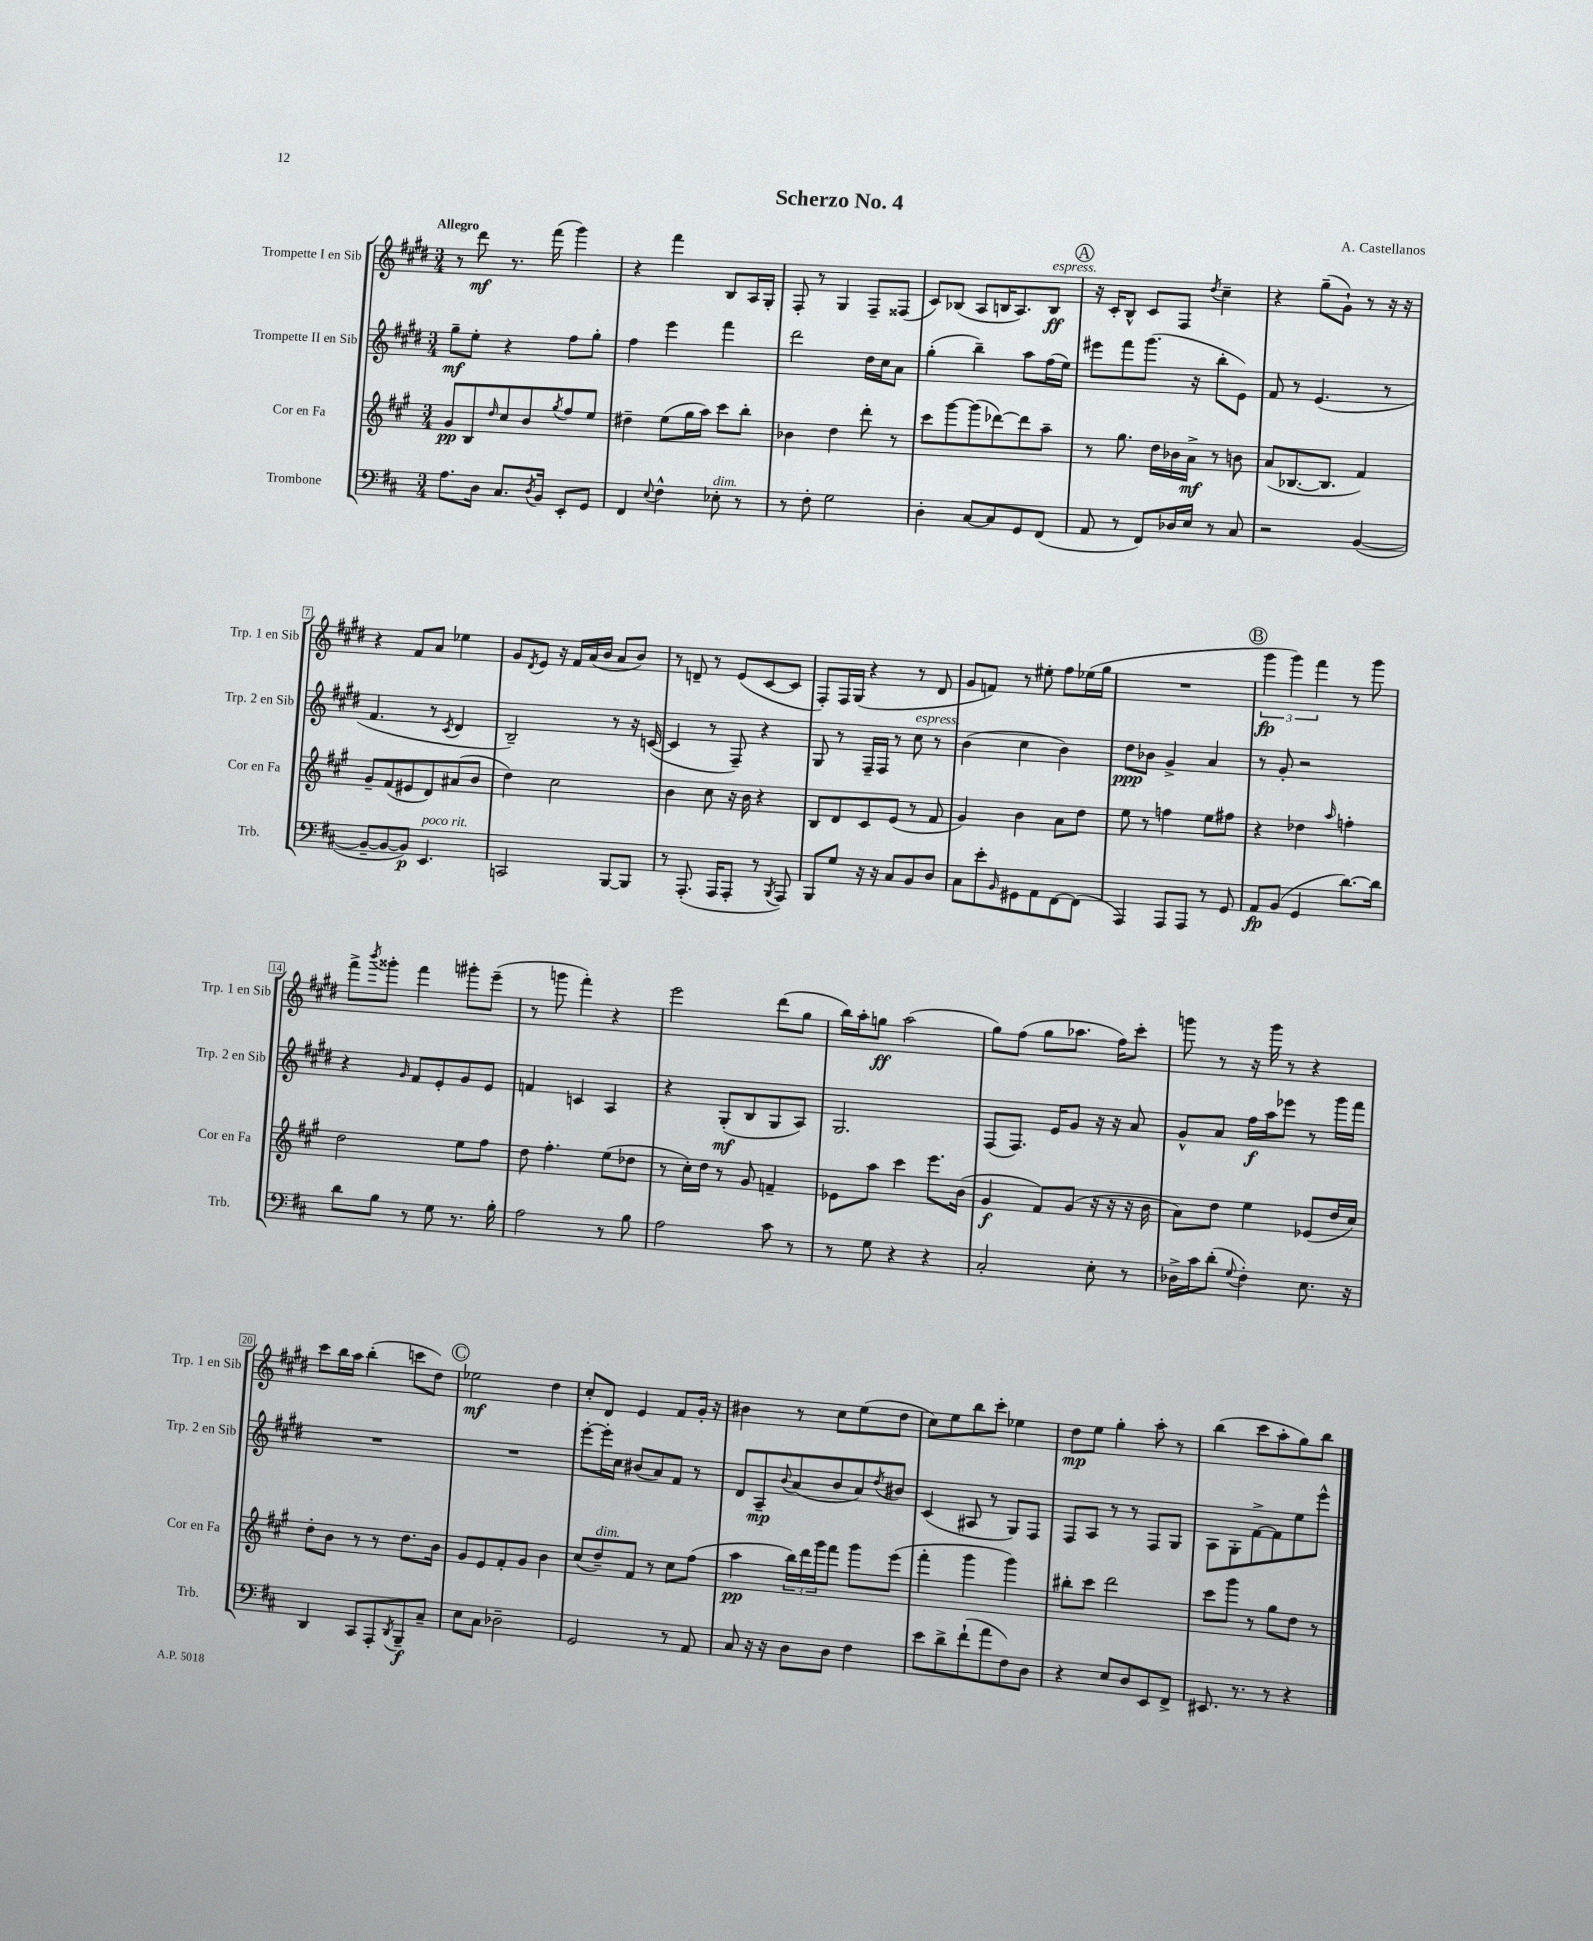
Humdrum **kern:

**kern	**dynam	**kern	**dynam	**kern	**dynam	**kern	**dynam
*part4	*part4	*part3	*part3	*part2	*part2	*part1	*part1
*staff4	*staff4	*staff3	*staff3	*staff2	*staff2	*staff1	*staff1
*I"Trombone	*	*I"Cor en Fa	*	*I"Trompette II en Sib	*	*I"Trompette I en Sib	*
*I'Trb.	*	*I'Cor en Fa	*	*I'Trp. 2 en Sib	*	*I'Trp. 1 en Sib	*
*clefF4	*	*clefG2	*	*clefG2	*	*clefG2	*
*k[f#c#]	*	*k[f#c#g#]	*	*k[f#c#g#d#]	*	*k[f#c#g#d#]	*
*M3/4	*	*M3/4	*	*M3/4	*	*M3/4	*
=1	=1	=1	=1	=1	=1	=1	=1
!	!	!	!	!	!	!LO:TX:a:B:t=Allegro	!
8.A\L	.	8g#/L	pp	8gg#~\L	mf	8r	.
.	.	8B/	.	8ee'\J	.	8ddd#\	mf
16D\Jk	.	.	.	.	.	.	.
.	.	16qqdd/	.	.	.	.	.
8.C#/L	.	8cc#/	.	4r	.	8.r	.
.	.	8b/	.	.	.	.	.
8qD/	.	.	.	.	.	.	.
16BB/Jk	.	.	.	.	.	(16fff#\	.
.	.	8qgg#/	.	.	.	.	.
8EE'/L	.	8ff#/	.	8ff#\L	.	4ggg#\)	.
8GG/J	.	8ee/J	.	8gg#'\J	.	.	.
=2	=2	=2	=2	=2	=2	=2	=2
4FF#/	.	4dd#X~\	.	4ff#\	.	4r	.
8qqE/	.	.	.	.	.	.	.
4F#^^\	.	(8ee\L	.	4eee\	.	4fff#\	.
.	.	16gg#\L	.	.	.	.	.
.	.	16aa\JJ)	.	.	.	.	.
!LO:TX:a:i:t=dim.	!	!	!	!	!	!	!
8E-X'\	.	8ccc#\L	.	4fff#\	.	8B/L	.
8r	.	8bb'\J	.	.	.	16A/L	.
.	.	.	.	.	.	16G#'/JJ	.
=3	=3	=3	=3	=3	=3	=3	=3
8r	.	4b-X\	.	2ddd#\	.	8F#'/	.
8F#'\	.	.	.	.	.	8r	.
2G\	.	4dd\	.	.	.	4G#/	.
.	.	8ddd'\	.	16dd#\LL	.	8F#~/L	.
.	.	.	.	16cc#\J	.	.	.
.	.	8r	.	8a\J	.	(8F##X/J	.
=4	=4	=4	=4	=4	=4	=4	=4
4D'\	.	8ccc#\L	.	(4gg#'\	.	8c#/L)	.
.	.	[8ggg#\	.	.	.	(8B-X/J	.
[8C#/L	.	(8ggg#\]	.	4bb~\)	.	8A/L	.
8C#/]	.	[8ddd-X\)	.	.	.	16Bn/K	.
.	.	.	.	.	.	8.A/)	.
8GG/	.	8ddd-\]	.	8aa\L	.	.	.
!	!	!	!	!	!	!LO:TX:a:i:t=espress.	!
(8FF#/J	.	8aa~\J	.	(16ff#\L	.	8B/J	ff
.	.	.	.	16ee\JJ)	.	.	.
!!LO:REH:place=s1:t=A
=5	=5	=5	=5	=5	=5	=5	=5
8AA/	.	8r	.	8eee#X\L	.	16r	.
.	.	.	.	.	.	16c#'/KL	.
8r	.	8.gg#\	.	8fff#\	.	8B^^/J	.
8FF#/L)	.	.	.	(8.ggg#\J	.	8c#/L	.
.	.	16dd\LL	.	.	.	.	.
16D-X/L	.	16b-X\	.	.	.	8F#/J	.
16E/JJ	.	16a^\JJ	mf	16r	.	.	.
.	.	.	.	.	.	8qdd#/	.
8r	.	8r	.	8bb'\L	.	4cc#~\	.
8C#/	.	8bn\	.	8e\J)	.	.	.
=6	=6	=6	=6	=6	=6	=6	=6
2r	.	(8a/L	.	8f#/	.	4r	.
.	.	[8.B-X/	.	8r	.	.	.
.	.	.	.	(4.e/	.	(8gg#~\L	.
.	.	8.B-/J]	.	.	.	.	.
.	.	.	.	.	.	8g#`\J)	.
([4BB/	.	4f#/)	.	.	.	8r	.
.	.	.	.	8r	.	16r	.
.	.	.	.	.	.	16r	.
!!LO:LB:g=z
=7	=7	=7	=7	=7	=7	=7	=7
8BB~/L_	.	8g#~/L	.	4.f#/	.	4r	.
8BB/_	.	(8f#/	.	.	.	.	.
8BB/J])	p	8e#X/	.	.	.	8f#/L	.
!LO:TX:a:i:t=poco rit.	!	!	!	!	!	!	!
4.EE/	.	8d/)	.	8r	.	8a/J	.
.	.	.	.	8qc#/	.	.	.
.	.	(8a#X/	.	4d#/	.	4ee-X\	.
.	.	8b/J	.	.	.	.	.
=8	=8	=8	=8	=8	=8	=8	=8
2CCn/	.	4dd\)	.	2B~/)	.	8g#/L	.
.	.	.	.	.	.	8qd#/	.
.	.	.	.	.	.	8e/J	.
.	.	2cc#\	.	.	.	16r	.
.	.	.	.	.	.	16f#/LL	.
.	.	.	.	.	.	(16a/	.
.	.	.	.	.	.	16b/JJ	.
[8BBB/L	.	.	.	8r	.	8a/L	.
8BBB/J]	.	.	.	16r	.	8b/J)	.
.	.	.	.	([16cn/	.	.	.
=9	=9	=9	=9	=9	=9	=9	=9
8r	.	4b\	.	4c/]	.	8r	.
(8.AAA'/	.	.	.	.	.	8dn~/	.
.	.	8cc#\	.	8r	.	8r	.
16AAA/KL	.	.	.	.	.	.	.
8AAA'/J	.	16r	.	8F#~/)	.	(8e/L	.
.	.	16b\	.	.	.	.	.
8r	.	4r	.	4r	.	[8c#/	.
8qBBB/	.	.	.	.	.	.	.
8AAA/)	.	.	.	.	.	8c#/J]	.
=10	=10	=10	=10	=10	=10	=10	=10
8BBB/L	.	8B/L	.	8G#/	.	8F#'/L)	.
8G/J	.	8d/	.	8r	.	16F#/L	.
.	.	.	.	.	.	(16G#/JJ	.
16r	.	8c#/	.	16F#~/LL	.	4r	.
16r	.	.	.	16F#/JJ	.	.	.
8C#/L	.	(8e/J	.	8r	.	.	.
!	!	!	!	!LO:TX:a:i:t=espress.	!	!	!
8BB/	.	8r	.	8cc#\	.	8r	.
8D/J	.	8f#/	.	8r	.	8d#/	.
=11	=11	=11	=11	=11	=11	=11	=11
8C#\L	.	4g#/)	.	(4b\	.	8g#/L	.
8e'\	.	.	.	.	.	8fn/J)	.
16qqBB/	.	.	.	.	.	.	.
8GG#X\	.	4b\	.	4cc#\	.	8r	.
8AA\	.	.	.	.	.	8ee#X'\	.
[8FF#\	.	8a\L	.	4b\)	.	8ff#\L	.
(8FF#\J]	.	8dd\J	.	.	.	(16ee-X\L	.
.	.	.	.	.	.	16gg#\JJ	.
=12	=12	=12	=12	=12	=12	=12	=12
4AAA/)	.	8ee\	.	8dd#\L	ppp	2.r	.
.	.	8r	.	8b-X\J	.	.	.
8AAA/L	.	4ffn\	.	4g#^/	.	.	.
8AAA/J	.	.	.	.	.	.	.
8r	.	8ee\L	.	4a/	.	.	.
8GG/	.	8ff#X\J	.	.	.	.	.
!!LO:REH:place=s1:t=B
=13	=13	=13	=13	=13	=13	=13	=13
8AA/L	fp	4r	.	8r	.	6ggg#\	fp
(8BB/J	.	.	.	8g#'/	.	.	.
.	.	.	.	.	.	6ggg#\)	.
4GG/	.	4dd-X\	.	2r	.	.	.
.	.	.	.	.	.	6fff#\	.
.	.	16qqaa/	.	.	.	.	.
[8.d\L)	.	4ffn'\	.	.	.	8r	.
.	.	.	.	.	.	8ggg#\	.
16d\Jk]	.	.	.	.	.	.	.
!!LO:LB:g=z
=14	=14	=14	=14	=14	=14	=14	=14
8d\L	.	2dd\	.	4r	.	8fff#^\L	.
.	.	.	.	.	.	8qbbb/	.
8B\J	.	.	.	.	.	8ggg##X'\J	.
.	.	.	.	16qqg#/	.	.	.
8r	.	.	.	8f#/L	.	4fff#\	.
8G\	.	.	.	8e'/	.	.	.
8.r	.	8ee\L	.	8g#/	.	8ggg#X'\L	.
.	.	8ff#\J	.	8e/J	.	(8eee~\J	.
16B'\	.	.	.	.	.	.	.
=15	=15	=15	=15	=15	=15	=15	=15
2A\	.	8dd\	.	4fn/	.	8r	.
.	.	4.ff#'\	.	.	.	8gggn\	.
.	.	.	.	4cn/	.	4fff#'\)	.
8r	.	(8ee\L	.	4A/	.	4r	.
8B\	.	8dd-X\J	.	.	.	.	.
=16	=16	=16	=16	=16	=16	=16	=16
2A\	.	8r	.	4r	.	2eee\	.
.	.	16cc#'\LL)	.	.	.	.	.
.	.	16dd\JJ	.	.	.	.	.
.	.	8r	.	(8G#'/L	mf	.	.
.	.	8g#/	.	8B/	.	.	.
8c#\	.	4fn~/	.	8G#/	.	(8ddd#\L	.
8r	.	.	.	8A/J)	.	8gg#\J	.
=17	=17	=17	=17	=17	=17	=17	=17
8r	.	8e-X\L	.	2.G#/	.	16bb\LL)	.
.	.	.	.	.	.	16aa'\J	.
8G\	.	8aa\J	.	.	.	8ggn\J	ff
4r	.	4ccc#\	.	.	.	(2aa\	.
4r	.	8.eee\L	.	.	.	.	.
.	.	(16b\Jk	.	.	.	.	.
=18	=18	=18	=18	=18	=18	=18	=18
2C#'/	.	4g#/	f	(8F#/L	.	8gg#\L)	.
.	.	.	.	8.F#/J)	.	(8ff#\J	.
.	.	8f#/L)	.	.	.	8gg#\L	.
.	.	.	.	16e/KL	.	.	.
.	.	(8g#/J	.	8g#/J	.	8.aa-X\J	.
8E'\	.	16r	.	16r	.	.	.
.	.	16r	.	16r	.	16ff#\KL)	.
8r	.	16r	.	8a/	.	8ccc#'\J	.
.	.	16b\	.	.	.	.	.
=19	=19	=19	=19	=19	=19	=19	=19
16D-X^\LL	.	8a\L)	.	8g#^^/L	.	8gggn\	.
16c#\J	.	.	.	.	.	.	.
(8d'\J	.	8dd\J	.	8a/J	.	8r	.
8qqG/	.	.	.	.	.	.	.
4F#'\)	.	4ee\	.	16ff#\LL	f	16r	.
.	.	.	.	16aa\J	.	16ggg\	.
.	.	.	.	8eee-X\J	.	8r	.
8.E\	.	(8e-X/L	.	8r	.	4r	.
.	.	16dd/L	.	16ggg#\LL	.	.	.
16r	.	16cc#/JJ)	.	16fff#\JJ	.	.	.
!!LO:LB:g=z
=20	=20	=20	=20	=20	=20	=20	=20
4DD/	.	8dd'\L	.	2.r	.	8ccc#\L	.
.	.	8b\J	.	.	.	16bb\L	.
.	.	.	.	.	.	16aa\JJ	.
8CC#/L	.	8r	.	.	.	(4bb'\	.
8AAA'/	.	8r	.	.	.	.	.
8qDD/	.	.	.	.	.	.	.
8BBB~/	f	8.dd\L	.	.	.	8cccn\L	.
8C#~/J	.	.	.	.	.	8dd#\J)	.
.	.	16b\Jk	.	.	.	.	.
!!LO:REH:place=s1:t=C
=21	=21	=21	=21	=21	=21	=21	=21
8E\L	.	8g#/L	.	2.r	.	2ee-X\	mf
8C#\J	.	8e/	.	.	.	.	.
2D-X~\	.	8f#'/	.	.	.	.	.
.	.	8g#/J	.	.	.	.	.
.	.	4b\	.	.	.	4dd#\	.
=22	=22	=22	=22	=22	=22	=22	=22
2GG/	.	(8cc#/L	.	[8eee'\L	.	8cc#'/L	.
!	!	!LO:TX:a:i:t=dim.	!	!	!	!	!
.	.	8dd~/)	.	16eee'\L]	.	8d#/J	.
.	.	.	.	16cc#\JJ	.	.	.
.	.	8f#/J	.	(8b#X/L	.	4e/	.
.	.	8r	.	8a/)	.	.	.
8r	.	8cc#\L	.	8f#/J	.	8f#/L	.
8AA/	.	(8ff#\J	.	8r	.	16g#'/Jk	.
.	.	.	.	.	.	16r	.
=23	=23	=23	=23	=23	=23	=23	=23
8C#/	.	4aa\	pp	8d#/L	.	4b#X\	.
16r	.	.	.	8A~/	mp	.	.
16r	.	.	.	.	.	.	.
.	.	.	.	8qqb/	.	.	.
8D\L	.	24bb\LL)	.	(8a/	.	8r	.
.	.	24ddd\	.	.	.	.	.
.	.	24ggg#\J	.	.	.	.	.
8D\J	.	8fff#\J	.	8b/	.	8cc#\L	.
4F#\	.	8ggg#\L	.	8a/)	.	(8ee\	.
.	.	.	.	8qdd#/	.	.	.
.	.	(8eee\J	.	8b#X/J	.	8dd#\J	.
=24	=24	=24	=24	=24	=24	=24	=24
8e\L	.	4fff#'\	.	(4c#/	.	8cc#\L)	.
8d^\	.	.	.	.	.	8ee\	.
(8f#`\	.	4ggg#\	.	8A#X/	.	8bb\	.
8a\	.	.	.	8r	.	8ccc#'\J	.
8F#\)	.	4ggg#\)	.	8G#/L)	.	4ee-X\	.
8D\J	.	.	.	8F#/J	.	.	.
=25	=25	=25	=25	=25	=25	=25	=25
4r	.	8bb#X'\L	.	8F#/L	.	8dd#\L	mp
.	.	8ccc#\J	.	8A/J	.	8ee\J	.
8E/L	.	2ddd\	.	8r	.	4gg#'\	.
8D/	.	.	.	8r	.	.	.
8EE/	.	.	.	8F#/L	.	8aa'\	.
8FF#^/J	.	.	.	8G#/J	.	8r	.
=26	=26	=26	=26	=26	=26	=26	=26
8.EE#X/	.	8ccc#\L	.	8A\L	.	(4bb\	.
.	.	8ggg#\J	.	8G#'\	.	.	.
8.r	.	.	.	.	.	.	.
.	.	8r	.	[8f#^\	.	8ccc#\L	.
8r	.	8gg#\L	.	8f#\]	.	8aa'\	.
4r	.	8dd\J	.	8ee\	.	8gg#\)	.
.	.	8r	.	8eee^^\J	.	8bb\J	.
==	==	==	==	==	==	==	==
*-	*-	*-	*-	*-	*-	*-	*-
